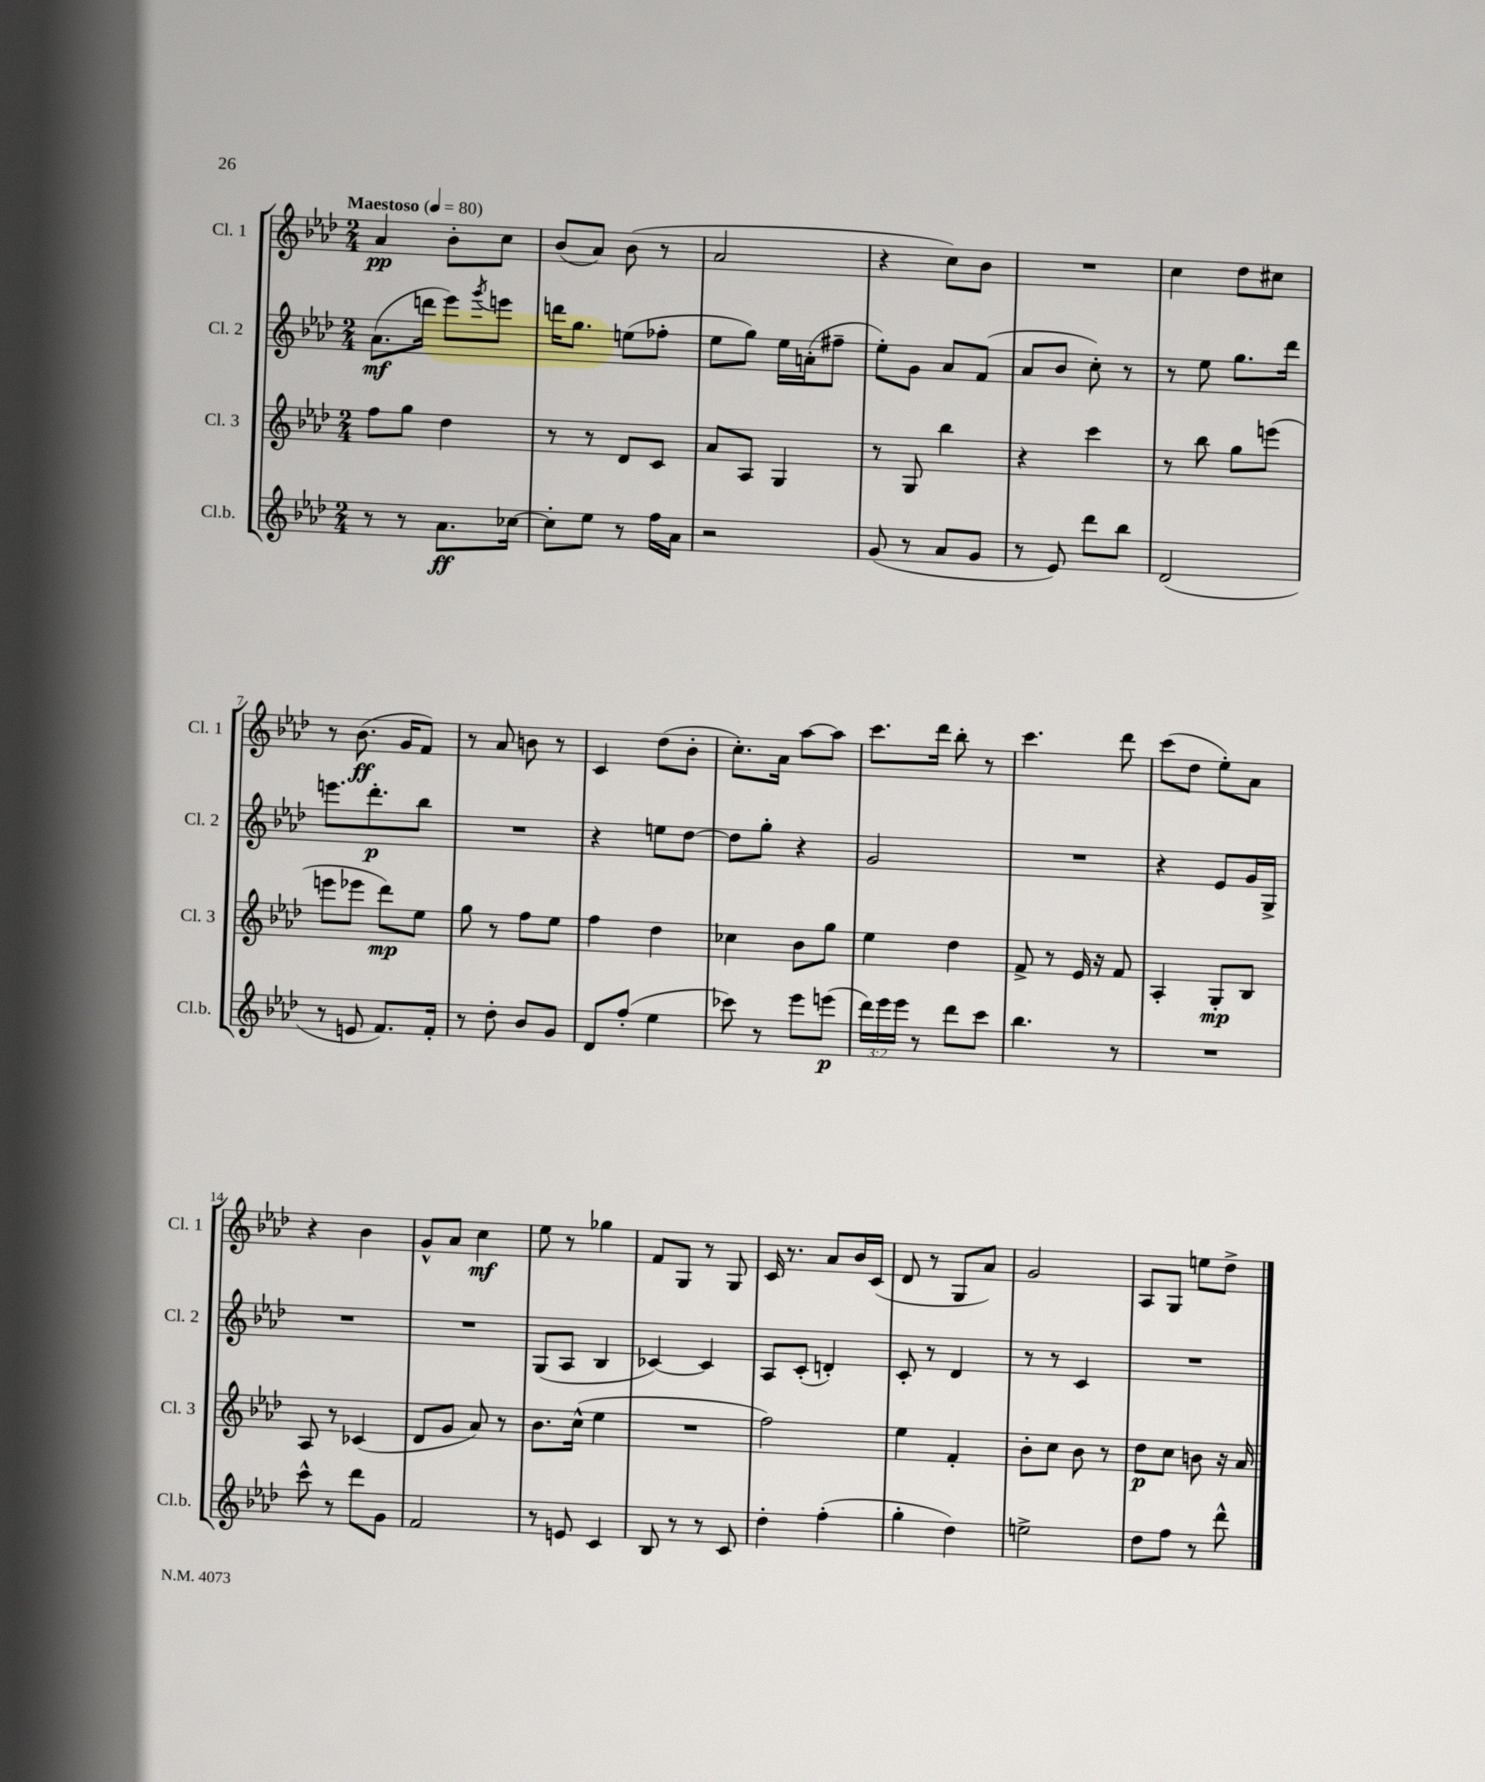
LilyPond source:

<<
\new StaffGroup <<
\new Staff = "s0" \with { instrumentName = "Cl. 1" shortInstrumentName = "Cl. 1" } {
    \clef treble \key aes \major \numericTimeSignature \time 2/4 \tempo "Maestoso" 4 = 80
    aes'4\pp bes'8-. c''8 |
    bes'8( aes'8) bes'8( r8 |
    aes'2 |
    r4 c''8) bes'8 |
    R2 |
    c''4 des''8 cis''8 |
    r8 bes'8.\ff( g'16 f'8) |
    r8 aes'8 b'8 r8 |
    c'4 des''8( bes'8-. |
    c''8.-.) aes'16 aes''8~ aes''8 |
    c'''8. des'''16 bes''8-. r8 |
    c'''4. des'''8 |
    c'''8( des''8 ees''8-.) aes'8 |
    r4 bes'4 |
    g'8-^ aes'8 c''4\mf |
    ees''8 r8 ges''4 |
    f'8 g8 r8 g8 |
    c'16 r8. aes'8 bes'16 c'16( |
    des'8 r8 g8 aes'8) |
    g'2 |
    aes8 g8 e''8 des''8-> \bar "|." |
}
\new Staff = "s1" \with { instrumentName = "Cl. 2" shortInstrumentName = "Cl. 2" } {
    \clef treble \key aes \major \numericTimeSignature \time 2/4
    aes'8.\mf( d'''16 ees'''8) \acciaccatura { g'''8 } e'''8 |
    d'''16 g''8. e''8( fes''8-. |
    ees''8 g''8) ees''16 a'16-.( fis''8-- |
    ees''8-.) g'8 aes'8 f'8( |
    aes'8 bes'8 c''8-.) r8 |
    r8 ees''8 g''8. des'''16 |
    e'''8. des'''8.-.\p bes''8 |
    R2 |
    r4 e''8 des''8~ |
    des''8 g''8-. r4 |
    g'2 |
    R2 |
    r4 ees'8 g'16 g16-> |
    R2 |
    R2 |
    g8( aes8 bes4 |
    ces'4~) ces'4 |
    aes8 c'8-.( d'4-.) |
    c'8-. r8 des'4 |
    r8 r8 c'4 |
    R2 \bar "|." |
}
\new Staff = "s2" \with { instrumentName = "Cl. 3" shortInstrumentName = "Cl. 3" } {
    \clef treble \key aes \major \numericTimeSignature \time 2/4
    f''8 g''8 des''4 |
    r8 r8 des'8 c'8 |
    aes'8 aes8 g4 |
    r8 g8 bes''4 |
    r4 c'''4 |
    r8 bes''8 g''8 e'''8( |
    e'''8 ees'''8 des'''8\mp) ees''8 |
    g''8 r8 f''8 ees''8 |
    f''4 des''4 |
    ces''4 bes'8 g''8 |
    ees''4 des''4 |
    f'8-> r8 ees'16 r16 f'8 |
    aes4-. g8-.\mp bes8 |
    aes8 r8 ces'4( |
    des'8 g'8 aes'8) r8 |
    bes'8. c''16-^( ees''4 |
    R2 |
    f''2) |
    ees''4 f'4-. |
    bes'8-. c''8 bes'8 r8 |
    des''8\p c''8 b'8 r16 aes'16 \bar "|." |
}
\new Staff = "s3" \with { instrumentName = "Cl.b." shortInstrumentName = "Cl.b." } {
    \clef treble \key aes \major \numericTimeSignature \time 2/4 \override Staff.TupletNumber.text = #tuplet-number::calc-fraction-text
    r8 r8 aes'8.\ff ces''16~ |
    ces''8-. ees''8 r8 f''16 aes'16 |
    r2 |
    g'8( r8 aes'8 g'8 |
    r8 ees'8) des'''8 bes''8 |
    des'2( |
    r8 e'8 f'8.) f'16-. |
    r8 des''8-. bes'8 g'8 |
    des'8 f''8-.( ees''4 |
    ces'''8) r8 ees'''8 e'''8\p( |
    \tuplet 3/2 { des'''16) ees'''16 ees'''16 } r8 des'''8 c'''8 |
    bes''4. r8 |
    R2 |
    c'''8-^ r8 des'''8 g'8 |
    f'2 |
    r8 e'8 c'4 |
    bes8 r8 r8 c'8 |
    des''4-. f''4-.( |
    g''4-. des''4) |
    e''2-> |
    des''8 f''8 r8 des'''8-^ \bar "|." |
}
>>
>>
